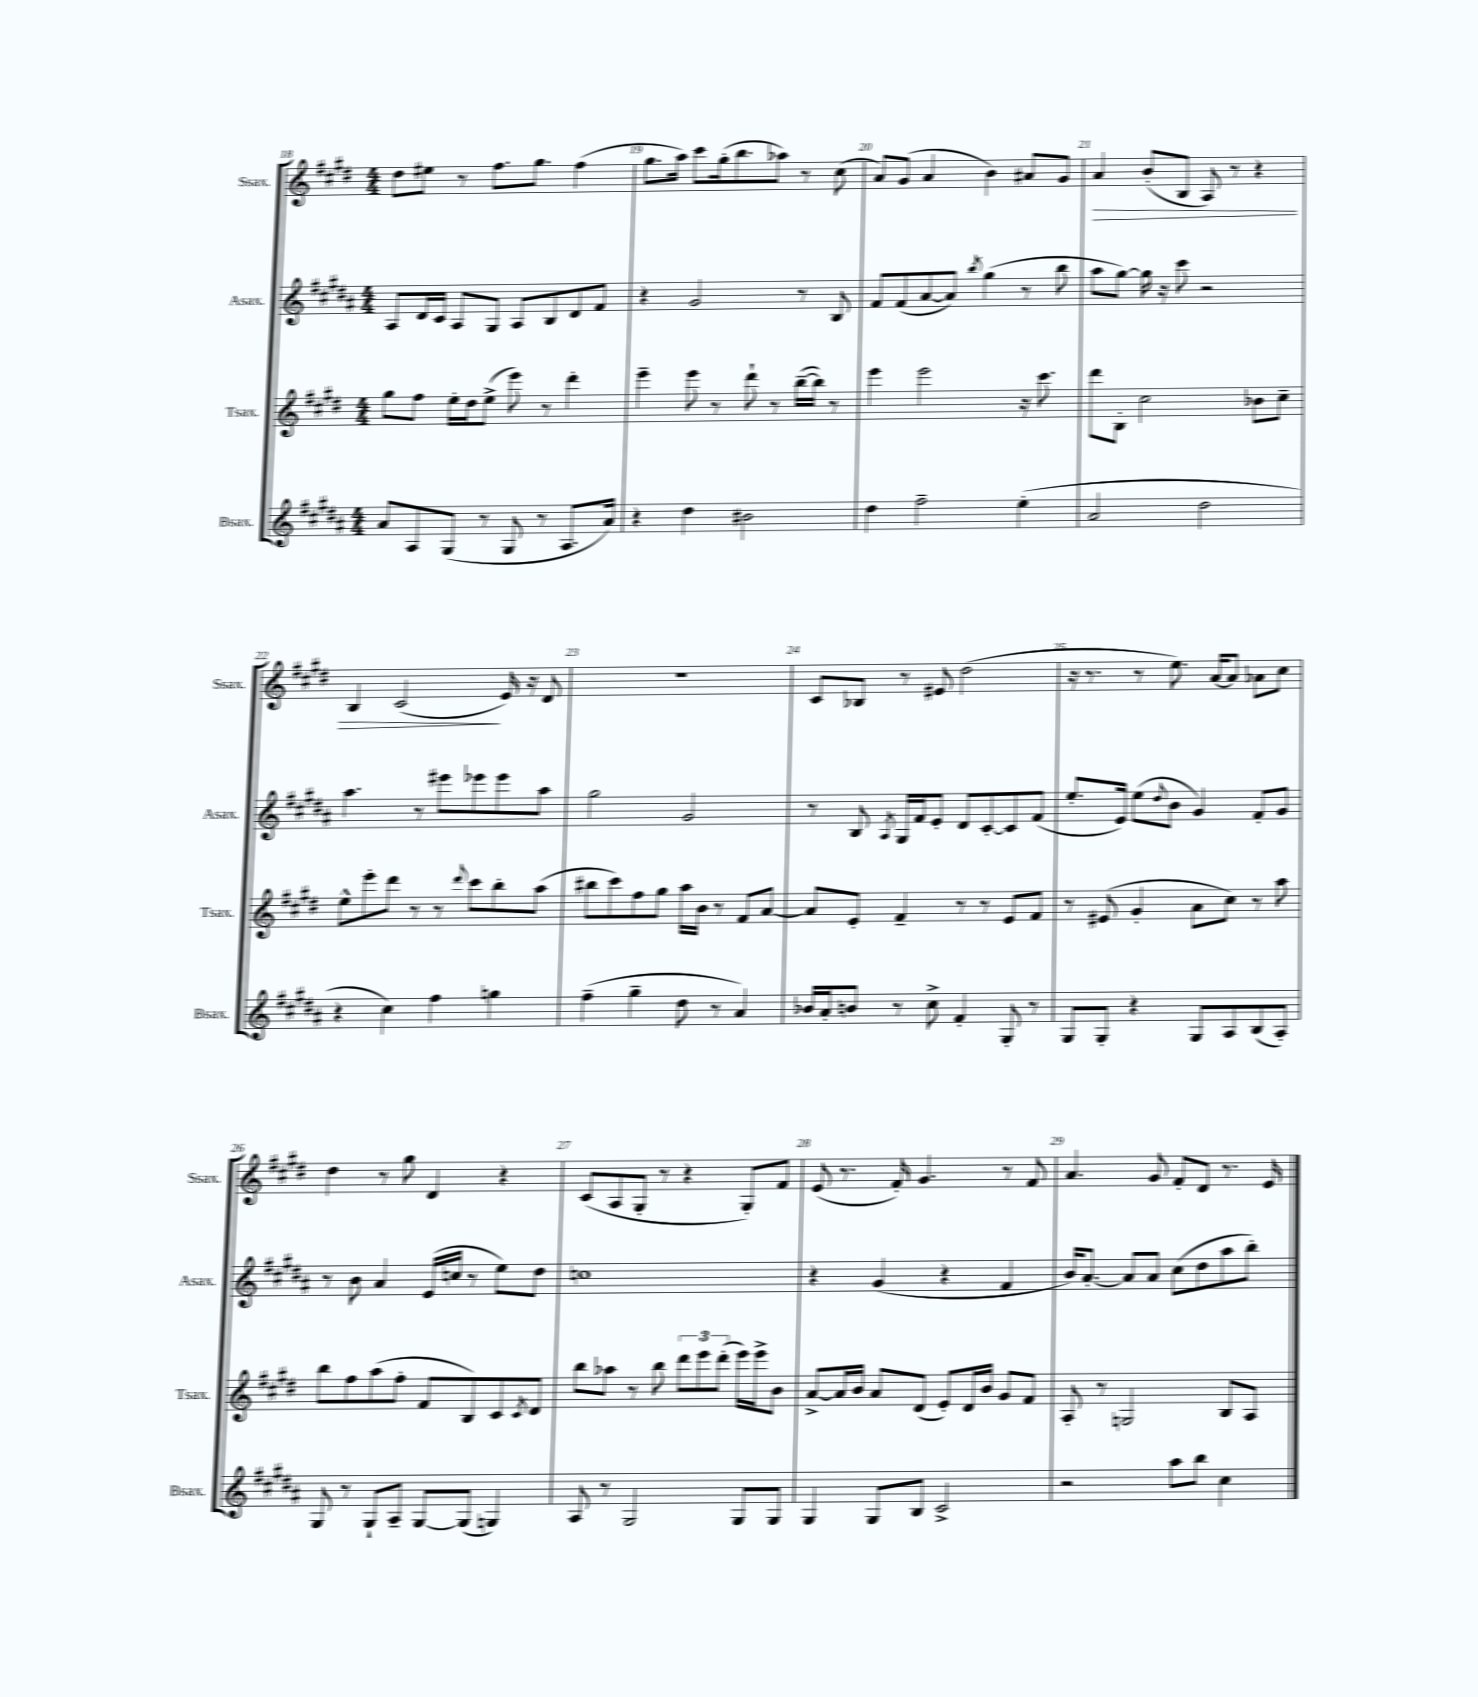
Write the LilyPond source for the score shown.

<<
\new StaffGroup <<
\new Staff = "s0" \with { instrumentName = "Ssax." shortInstrumentName = "Ssax." } {
    \clef treble \key e \major \numericTimeSignature \time 4/4
    dis''8 eis''8 r8 fis''8. gis''8. fis''4( |
    gis''8. a''16) cis'''8 gis''16-.( b''8. aes''8) r8 cis''8( |
    a'8) gis'8( a'4 b'4) ais'8 gis'8 |
    a'4\> b'8-.( b8 a8) r8 r4 |
    b4 cis'2\!( e'16) r16 dis'8 |
    R1 |
    cis'8 bes8 r8 eis'8 dis''2( |
    r16 r8. r8 e''8.) a'16~ a'8 aes'8 cis''8 |
    dis''4 r8 gis''8 dis'4 r4 |
    cis'8( a8 gis8-. r8 r4 gis8-.) fis'8 |
    e'8( r8. fis'16-.) gis'4. r8 fis'8 |
    a'4. gis'8 fis'8-. dis'8 r8. e'16 \bar "|." |
}
\new Staff = "s1" \with { instrumentName = "Asax." shortInstrumentName = "Asax." } {
    \clef treble \key b \major \numericTimeSignature \time 4/4
    ais8 dis'16 cis'16 ais8 gis8 ais8 b8 dis'8 fis'8 |
    r4 gis'2 r8 b8 |
    fis'8 fis'8( ais'8~ ais'8) \acciaccatura { b''8 } gis''4( r8 b''8 |
    ais''8 gis''8~) gis''16 r16 cis'''8 r2 |
    ais''4. r8 eis'''8 ees'''8 ees'''8 ais''8 |
    gis''2 gis'2 |
    r8 b8 \acciaccatura { ais8 } gis16 fis'16 e'8-. dis'8 cis'8~-. cis'8 fis'8( |
    e''8.-. e'16) e''8( \appoggiatura { dis''8 } b'8 gis'4) fis'8-. gis'8 |
    r8 b'8 ais'4 e'16( c''16 r8 e''8) dis''8 |
    c''1 |
    r4 gis'4( r4 fis'4 |
    b'16) ais'8.~-. ais'8 ais'8 cis''8( dis''8 ais''8 b''8-.) \bar "|." |
}
\new Staff = "s2" \with { instrumentName = "Tsax." shortInstrumentName = "Tsax." } {
    \clef treble \key e \major \numericTimeSignature \time 4/4
    gis''8 fis''8 e''16-. dis''16 e''8->( e'''8) r8 dis'''4-. |
    e'''4-- e'''8 r8 dis'''8-! r8 b''16~--( b''16) r8 |
    e'''4 e'''2 r16 cis'''8. |
    dis'''8 b8-. cis''2 bes'8 cis''8-- |
    e''8-^ e'''8-. dis'''8 r8 r8 \appoggiatura { dis'''8 } cis'''8 b''8-. a''8( |
    bis''8 cis'''8) fis''8 gis''8 a''16 b'16 r8 fis'8 a'8~ |
    a'8 e'8-. fis'4-- r8 r8 e'8 fis'8 |
    r8 eis'8( gis'4-. a'8 cis''8) r8 a''8 |
    b''8 fis''8 a''8( fis''8-. fis'8 b8) cis'8 \acciaccatura { cis'8 } dis'8 |
    b''8 aes''8 r8 b''8 \tuplet 3/2 { dis'''8 e'''8 dis'''8-.( } e'''16) e'''16-> b'8 |
    a'8~-> a'16 b'16 a'8 dis'8( e'8-.) dis'16 b'16 gis'8 fis'8 |
    a8-. r8 g2 b8 a8 \bar "|." |
}
\new Staff = "s3" \with { instrumentName = "Bsax." shortInstrumentName = "Bsax." } {
    \clef treble \key b \major \numericTimeSignature \time 4/4
    ais'8 ais8 gis8( r8 gis8 r8 ais8. ais'16) |
    r4 dis''4 bis'2 |
    dis''4 fis''2-- e''4-.( |
    ais'2 dis''2 |
    r4 cis''4) fis''4 g''4 |
    fis''4--( gis''4-- dis''8 r8 ais'4) |
    bes'16 ais'16-. b'8 r8 cis''8-> fis'4-. gis8-. r8 |
    gis8 gis8-. r4 gis8 ais8 b8( ais8-.) |
    gis8 r8 gis8-! ais8-- gis8~ gis8( g4) |
    ais8 r8 gis2 gis8 gis8 |
    gis4 gis8 b8 cis'2-> |
    r2 ais''8 b''8 cis''4 \bar "|." |
}
>>
>>
\layout { \context { \Score currentBarNumber = #18 \override BarNumber.break-visibility = ##(#f #t #t) barNumberVisibility = #all-bar-numbers-visible } }
